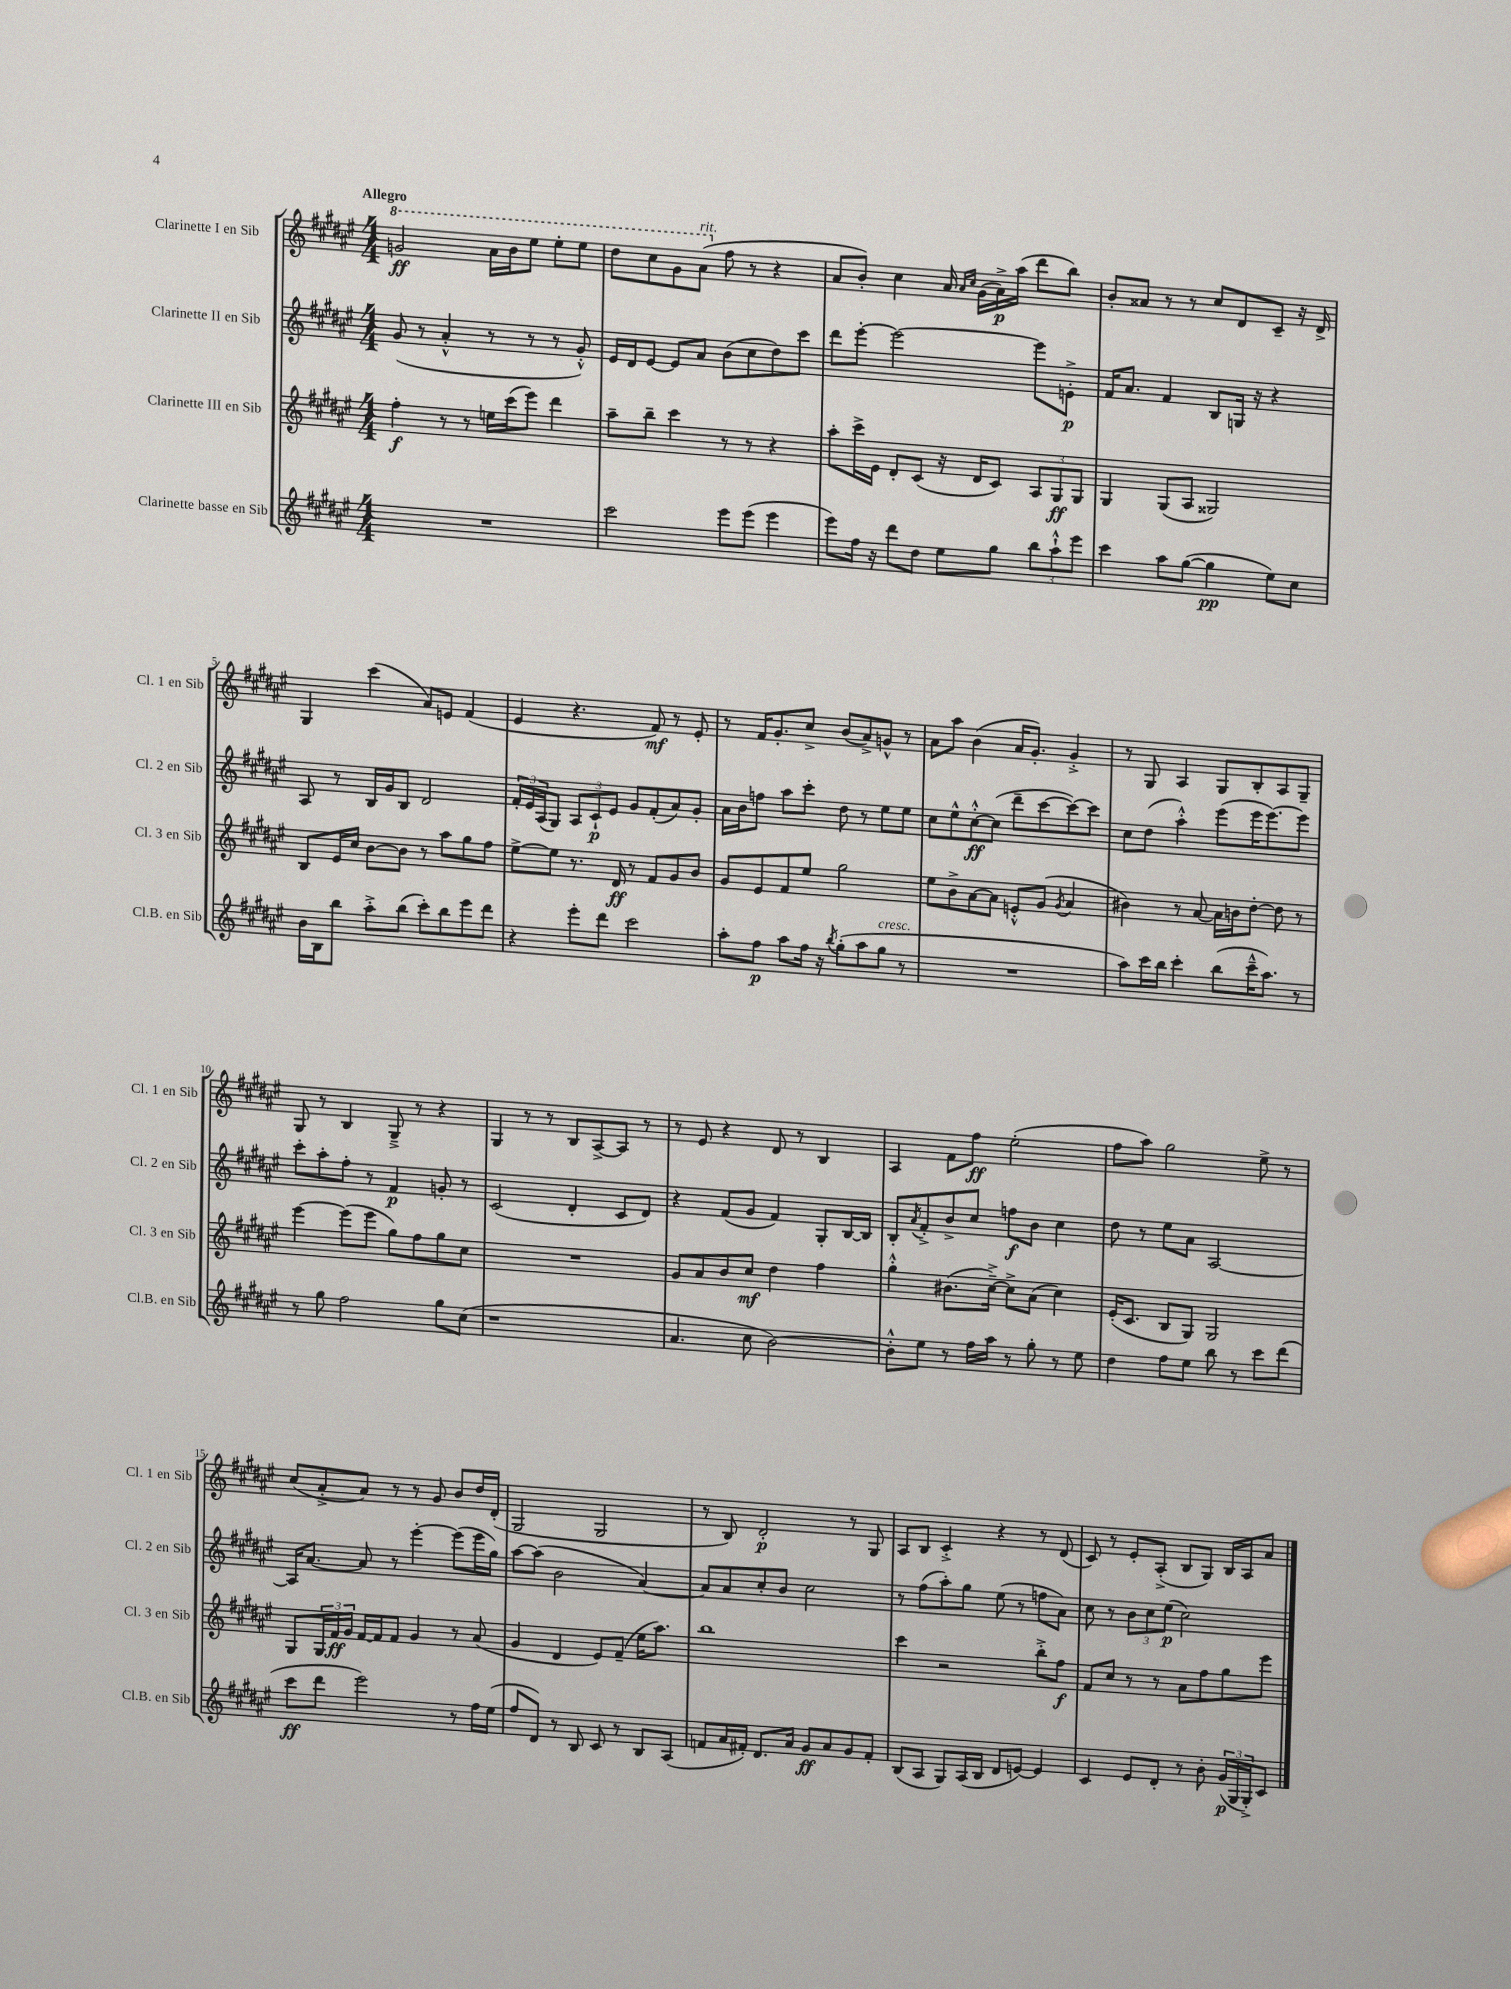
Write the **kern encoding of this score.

**kern	**dynam	**kern	**dynam	**kern	**dynam	**kern	**dynam
*part4	*part4	*part3	*part3	*part2	*part2	*part1	*part1
*staff4	*staff4	*staff3	*staff3	*staff2	*staff2	*staff1	*staff1
*I"Clarinette basse en Sib	*	*I"Clarinette III en Sib	*	*I"Clarinette II en Sib	*	*I"Clarinette I en Sib	*
*I'Cl.B. en Sib	*	*I'Cl. 3 en Sib	*	*I'Cl. 2 en Sib	*	*I'Cl. 1 en Sib	*
*clefG2	*	*clefG2	*	*clefG2	*	*clefG2	*
*k[f#c#g#d#a#e#]	*	*k[f#c#g#d#a#e#]	*	*k[f#c#g#d#a#e#]	*	*k[f#c#g#d#a#e#]	*
*M4/4	*	*M4/4	*	*M4/4	*	*M4/4	*
*	*	*	*	*	*	*8va	*
=1	=1	=1	=1	=1	=1	=1	=1
!	!	!	!	!	!	!LO:TX:a:B:t=Allegro	!
1r	.	4ff#'\	f	(8g#/	.	2ggn/	ff
.	.	.	.	8r	.	.	.
.	.	8r	.	4a#'^^/	.	.	.
.	.	8r	.	.	.	.	.
.	.	16een\LL	.	8r	.	16aa#\LL	.
.	.	(16ccc#\J	.	.	.	16bb\J	.
.	.	8eee#\J)	.	8r	.	8eee#\J	.
.	.	4ddd#\	.	8r	.	8eee#'\L	.
.	.	.	.	8g#'^^/)	.	8eee#\J	.
=2	=2	=2	=2	=2	=2	=2	=2
2ccc#\	.	8aa#~\L	.	16e#/LL	.	8ddd#\L	.
.	.	.	.	16d#/J	.	.	.
.	.	8bb~\J	.	[8e#/J	.	8ccc#\	.
.	.	4ccc#\	.	8e#/L]	.	8gg#\	.
!	!	!	!	!	!	!LO:TX:a:i:t=rit.	!
.	.	.	.	8a#/J	.	(8aa#\J	.
*	*	*	*	*	*	*X8va	*
8eee#\L	.	8r	.	(8b\L	.	8ff#\	.
(8eee#\J	.	8r	.	8cc#\	.	8r	.
4eee#\	.	4r	.	8dd#\)	.	4r	.
.	.	.	.	8ccc#\J	.	.	.
=3	=3	=3	=3	=3	=3	=3	=3
8eee#\L)	.	8aa#'\L	.	8ddd#\L	.	8a#/L	.
16ff#\Jk	.	16ccc#^\L	.	[8eee#'\J	.	8b'/J)	.
16r	.	16e#\JJ	.	.	.	.	.
8ddd#\L	.	8d#'/L	.	2eee#\_	.	4cc#\	.
8dd#\J	.	(8c#/J	.	.	.	.	.
8ee#\L	.	16r	.	.	.	16a#/	.
.	.	.	.	.	.	16qqa#/LL	.
.	.	.	.	.	.	16qqcc#/JJ	.
.	.	16d#/KL	.	.	.	(16g#\LL	.
8gg#\J	.	8c#/J)	.	.	.	16a#^\)	p
.	.	.	.	.	.	(16aa#\JJ	.
12bb\L	.	12A#/L	.	8eee#\L]	.	8ddd#\L	.
12aa#`^^\	.	12G#/	ff	.	.	.	.
.	.	.	.	8en'^\J	p	8bb\J)	.
12eee#\J	.	12G#/J	.	.	.	.	.
=4	=4	=4	=4	=4	=4	=4	=4
4ccc#\	.	4G#/	.	16f#/KL	.	8b'/L	.
.	.	.	.	8.a#/J	.	.	.
.	.	.	.	.	.	8a##X/J	.
8aa#\L	.	(8G#/L	.	4f#/	.	8r	.
([8gg#\J	.	8A#/J	.	.	.	8r	.
4gg#\]	pp	2G##X/)	.	8B/L	.	8cc#/L	.
.	.	.	.	16Gn/Jk	.	8d#/	.
.	.	.	.	16r	.	.	.
8ee#\L)	.	.	.	4r	.	8c#~/J	.
8cc#\J	.	.	.	.	.	16r	.
.	.	.	.	.	.	16d#^/	.
!!LO:LB:g=z
=5	=5	=5	=5	=5	=5	=5	=5
16b\LL	.	8B/L	.	8A#/	.	4G#/	.
16B\J	.	.	.	.	.	.	.
8bb\J	.	16e#/L	.	8r	.	.	.
.	.	16cc#/JJ	.	.	.	.	.
8aa#'^\L	.	[8b\L	.	16B/LL	.	(4ccc#\	.
.	.	.	.	16g#/J	.	.	.
(8bb\J	.	8b\J]	.	8B/J	.	.	.
8ccc#'\L)	.	8r	.	2d#/	.	8a#/L)	.
8bb\	.	8aa#\L	.	.	.	8en/J	.
8eee#\	.	8gg#\	.	.	.	(4f#/	.
8ddd#\J	.	8ff#\J	.	.	.	.	.
=6	=6	=6	=6	=6	=6	=6	=6
4r	.	[8ee#^\L	.	24f#'/LL	.	4e#/	.
.	.	.	.	24e#/	.	.	.
.	.	.	.	(24A#/J	.	.	.
.	.	8ee#\J]	.	8G#/J)	.	.	.
8eee#'\L	.	8.r	.	12A#/L	.	4.r	.
.	.	.	.	12c#`/	p	.	.
8ddd#\J	.	.	.	.	.	.	.
.	.	.	.	12e#/J	.	.	.
.	.	16d#/	ff	.	.	.	.
2ccc#\	.	8r	.	8g#/L	.	.	.
.	.	8f#/L	.	(8f#'/	.	8f#/)	mf
.	.	8g#/	.	8a#/)	.	8r	.
.	.	8b/J	.	8g#'/J	.	8e#'/	.
=7	=7	=7	=7	=7	=7	=7	=7
8aa#'\L	.	8g#/L	.	16a#\LL	.	8r	.
.	.	.	.	16b\J	.	.	.
8ff#\J	p	8e#/	.	8ffn\J	.	16f#/KL	.
.	.	.	.	.	.	8.g#'/	.
8aa#\L	.	8f#/	.	8aa#\L	.	.	.
16ff#\Jk	.	8ee#/J	.	8ccc#'\J	.	8cc#^/J	.
16r	.	.	.	.	.	.	.
8qbb/	.	.	.	.	.	.	.
(8gg#'\L	.	2gg#\	.	8dd#\	.	(8b/L	.
8aa#\	.	.	.	8r	.	8a#^/)	.
!LO:TX:a:i:t=cresc.	!	!	!	!	!	!	!
8gg#\J	.	.	.	8ee#\L	.	8gn^^/J	.
8r	.	.	.	8ee#\J	.	8r	.
=8	=8	=8	=8	=8	=8	=8	=8
1r	.	8ee#\L	.	8cc#\L	.	8a#\L	.
.	.	8b^\	.	8ee#^^\	.	8aa#\J	.
.	.	[8a#\	.	[8cc#'^^\	ff	(4b\	.
.	.	8a#\J]	.	(8cc#\J]	.	.	.
.	.	8en'^^/L	.	8ddd#~\L	.	16a#/KL	.
.	.	.	.	.	.	8.g#'/J)	.
.	.	(8g#/J	.	[8ccc#\	.	.	.
.	.	8qg#/	.	.	.	.	.
.	.	4a#/	.	8ccc#\_)	.	4g#'^/	.
.	.	.	.	8ccc#\J]	.	.	.
=9	=9	=9	=9	=9	=9	=9	=9
8aa#\L)	.	4b#X\)	.	8cc#\L	.	8r	.
16ccc#\L	.	.	.	(8dd#\J	.	8G#/	.
16bb\JJ	.	.	.	.	.	.	.
4ccc#'\	.	8r	.	4aa#'^^\)	.	4A#/	.
.	.	[8a#/	.	.	.	.	.
(8bb\L	.	16a#\LL]	.	(8eee#\L	.	8G#/L	.
.	.	16bn\J	.	.	.	.	.
16ccc#~^^\K	.	[8dd#'\J	.	16eee#\K	.	8B'/	.
8.aa#\J)	.	.	.	[8.eee#\)	.	.	.
.	.	8dd#\]	.	.	.	8A#/	.
8r	.	8r	.	8eee#\J]	.	8G#~/J	.
!!LO:LB:g=z
=10	=10	=10	=10	=10	=10	=10	=10
8r	.	[4eee#\	.	8ccc#'\L	.	8G#/	.
8gg#\	.	.	.	8aa#'\	.	8r	.
2ff#\	.	(8eee#\L]	.	8ff#'\J	.	4B/	.
.	.	8eee#\J	.	8r	.	.	.
.	.	8gg#\L)	.	4f#/	p	8G#~^/	.
.	.	8ff#\	.	.	.	8r	.
8gg#\L	.	8gg#\	.	8gn'/	.	4r	.
(8cc#\J	.	8cc#\J	.	8r	.	.	.
=11	=11	=11	=11	=11	=11	=11	=11
1r	.	1r	.	(2c#/	.	4G#/	.
.	.	.	.	.	.	8r	.
.	.	.	.	.	.	8r	.
.	.	.	.	4d#'/	.	8B/L	.
.	.	.	.	.	.	[8A#^/	.
.	.	.	.	8c#/L	.	8A#/J]	.
.	.	.	.	8d#/J)	.	8r	.
=12	=12	=12	=12	=12	=12	=12	=12
4.a#/	.	8g#/L	.	4r	.	8r	.
.	.	8a#/	.	.	.	8e#/	.
.	.	8b/	.	(8f#/L	.	4r	.
8cc#\	.	8cc#/J	mf	8g#/J	.	.	.
[2b\)	.	4dd#\	.	4f#/)	.	8d#/	.
.	.	.	.	.	.	8r	.
.	.	4ff#\	.	8G#'/L	.	4B/	.
.	.	.	.	[16B/L	.	.	.
.	.	.	.	16B/JJ]	.	.	.
=13	=13	=13	=13	=13	=13	=13	=13
8b'^^\L]	.	4gg#'^^\	.	8B'/L	.	4A#/	.
.	.	.	.	8qa#/	.	.	.
8ee#\J	.	.	.	8f#'^/	.	.	.
8r	.	(8.b#X\L	.	8b^/	.	8f#\L	.
16ff#\LL	.	.	.	8cc#/J	.	8ff#\J	ff
16aa#\JJ	.	[16cc#~^\Jk)	.	.	.	.	.
8r	.	8cc#^\L]	.	8ffn\L	f	(2ee#'\	.
8gg#'\	.	(8a#\J	.	8b\J	.	.	.
8r	.	4cc#\)	.	4cc#\	.	.	.
8ee#\	.	.	.	.	.	.	.
=14	=14	=14	=14	=14	=14	=14	=14
4dd#\	.	(16e#'/KL	.	8dd#\	.	8ff#\L	.
.	.	8.c#/J	.	.	.	.	.
.	.	.	.	8r	.	8aa#\J)	.
8ff#\L	.	8B/L	.	8ee#\L	.	2gg#\	.
8ee#\J	.	8G#/J)	.	8a#\J	.	.	.
8bb\	.	2G#/	.	[2A#/	.	.	.
8r	.	.	.	.	.	.	.
8ccc#\L	.	.	.	.	.	8ee#^\	.
(8ddd#\J	.	.	.	.	.	8r	.
!!LO:LB:g=z
=15	=15	=15	=15	=15	=15	=15	=15
8ccc#\L	ff	8G#/L	.	16A#/KL]	.	(8cc#/L	.
.	.	.	.	[8.a#/J	.	.	.
8ddd#\J	.	24G#/L	.	.	.	8a#'^/	.
.	.	24f#/	ff	.	.	.	.
.	.	24g#/JJ	.	.	.	.	.
2eee#\)	.	[16f#/LL	.	8a#/]	.	8a#/J)	.
.	.	16f#/J]	.	.	.	.	.
.	.	8f#/J	.	8r	.	8r	.
.	.	4g#/	.	[4eee#'\	.	8r	.
.	.	.	.	.	.	8g#/	.
8r	.	8r	.	(8eee#\L]	.	8b/L	.
16ff#\LL	.	(8a#/	.	16eee#\L	.	16dd#/L	.
(16ee#\JJ	.	.	.	16gg#\JJ)	.	(16d#'/JJ	.
=16	=16	=16	=16	=16	=16	=16	=16
8ff#/L	.	4g#/	.	[8aa#\L	.	2G#/	.
8d#/J)	.	.	.	(8aa#\J]	.	.	.
8r	.	4d#/	.	2b\	.	.	.
8B/	.	.	.	.	.	.	.
8c#/	.	8e#/L)	.	.	.	2G#/	.
8r	.	(8f#~/J	.	.	.	.	.
8B/L	.	16ee#\KL	.	[4a#/)	.	.	.
.	.	8.aa#\J)	.	.	.	.	.
(8A#/J	.	.	.	.	.	.	.
=17	=17	=17	=17	=17	=17	=17	=17
8fn/L	.	1bb	.	8a#/L]	.	8r	.
16a#/L	.	.	.	8a#/	.	8B/)	.
16f#X'/JJ)	.	.	.	.	.	.	.
8.d#/L	.	.	.	8cc#'/	.	2d#'/	p
.	.	.	.	8b/J	.	.	.
16a#/Jk	.	.	.	.	.	.	.
8g#/L	ff	.	.	2cc#\	.	.	.
8a#/	.	.	.	.	.	.	.
8g#/	.	.	.	.	.	8r	.
8f#'/J	.	.	.	.	.	8G#/	.
=18	=18	=18	=18	=18	=18	=18	=18
(8B/L	.	4ccc#\	.	8r	.	8A#/L	.
8A#/J	.	.	.	(8ff#\L	.	8B/J	.
8G#/L)	.	2r	.	8aa#'\)	.	4c#'^/	.
(16A#/L	.	.	.	8gg#\J	.	.	.
16B/JJ	.	.	.	.	.	.	.
8d#/L	.	.	.	(8ee#\	.	4r	.
[8en/J)	.	.	.	8r	.	.	.
4e/]	.	8bb'^\L	.	8ffn\L	.	8r	.
.	.	8ff#\J	f	8a#\J)	.	(8d#/	.
=19	=19	=19	=19	=19	=19	=19	=19
4c#/	.	8f#/L	.	8cc#\	.	8c#/)	.
.	.	8cc#/J	.	8r	.	8r	.
8e#/L	.	8r	.	12b\L	.	8e#'/L	.
.	.	.	.	12cc#\	.	.	.
8d#'/J	.	8r	.	.	.	(8A#'^/J	.
.	.	.	.	(12ee#\J	p	.	.
8r	.	8a#\L	.	2cc#\)	.	8B/L	.
8b'\	.	8ff#\	.	.	.	8G#/J)	.
(24g#/LL	p	8gg#\	.	.	.	16B/LL	.
24G#/	.	.	.	.	.	.	.
.	.	.	.	.	.	16A#/J	.
24G#'^/J)	.	.	.	.	.	.	.
8c#/J	.	8eee#\J	.	.	.	8a#/J	.
==	==	==	==	==	==	==	==
*-	*-	*-	*-	*-	*-	*-	*-
